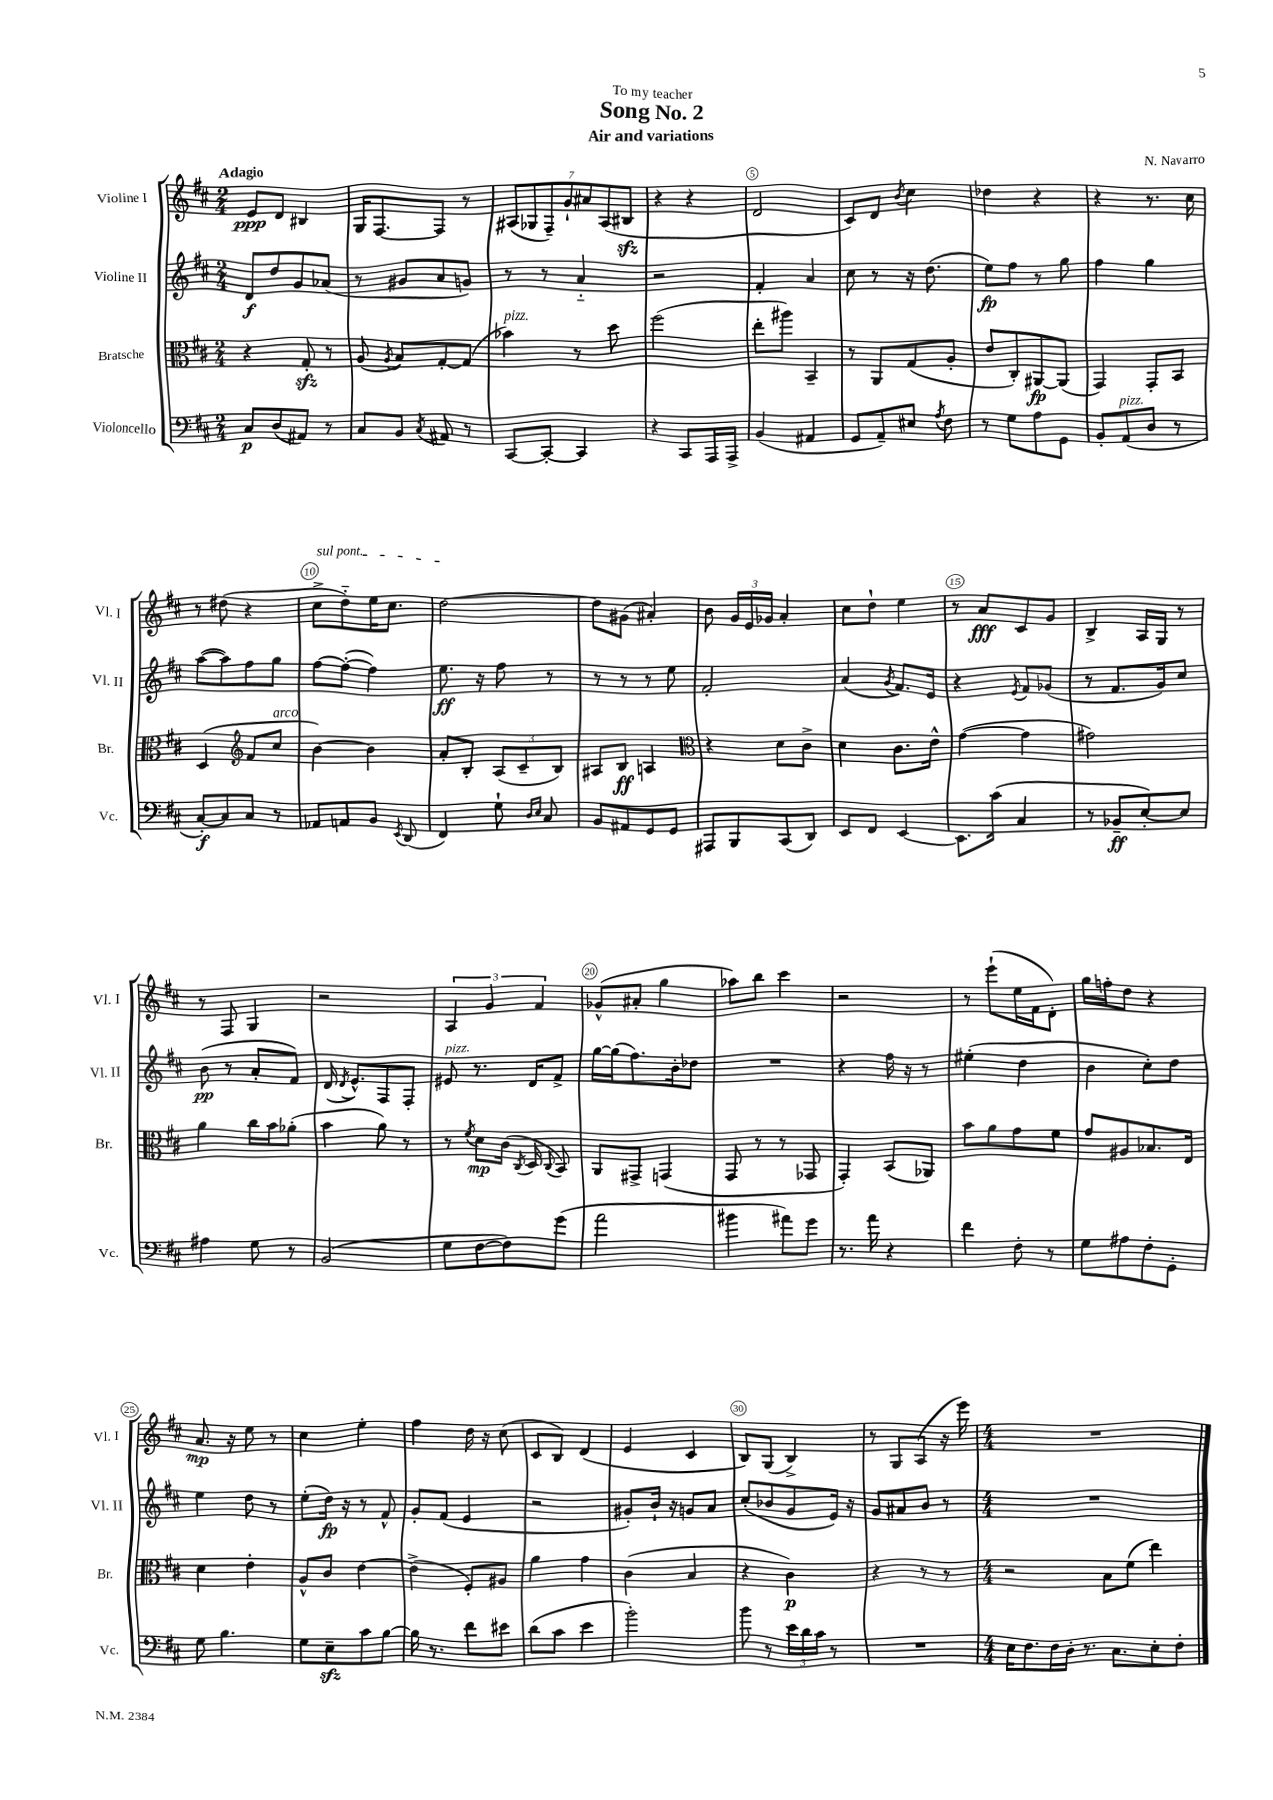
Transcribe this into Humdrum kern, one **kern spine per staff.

**kern	**kern	**kern	**kern
*staff4	*staff3	*staff2	*staff1
*clefF4	*clefC3	*clefG2	*clefG2
*k[f#c#]	*k[f#c#]	*k[f#c#]	*k[f#c#]
*M2/4	*M2/4	*M2/4	*M2/4
8C#	4r	8d	8e
(8D	.	8dd	8d
8AA#)	8G'	8g	4B#
8r	8r	(8a-	.
=	=	=	=
8C#	(8A	8r	16G
.	.	.	[8.F#
.	8qA	.	.
8BB	8B)	8g#	.
8qC#	.	.	.
8AA#	[8G'	8a	8F#]
8r	(8G]	8g)	8r
=	=	=	=
[8CC#	4b-)	8r	(14A#
.	.	.	14G-
8CC#'_	.	8r	.
.	.	.	14F#~)
.	.	.	14g`
4CC#]	8r	4a'~	.
.	.	.	14a#
.	.	.	(14A#
.	8dd	.	.
.	.	.	14B#
=	=	=	=
4r	(2ff#	2r	4r
8CC#	.	.	4r
16AAA	.	.	.
16AAA^	.	.	.
=	=	=	=
(4BB	8ee'	4f#'	2d
.	8aa#)	.	.
4AA#	4BB~	4a	.
=	=	=	=
8GG	8r	8cc#	8c#)
8AA~)	8AA	8r	8d
.	.	.	8qb
8E#	(8G	16r	4cc#
.	.	(8.dd	.
8qA	.	.	.
8F#	8A'	.	.
=	=	=	=
8r	8e	8ee)	4dd-
8G	8C#')	8ff#	.
8A	[8AA#	8r	4r
8GG	(8AA#]	8gg	.
=	=	=	=
8BB'	4GG)	4ff#	4r
(8AA	.	.	.
8D	8GG'	4gg	8.r
8r	8BB	.	.
.	.	.	16cc#
=	=	=	=
[8C#')	(4D	([8aa	8r
8C#]	.	8aa])	(8dd#
*	*clefG2	*	*
8C#	8f#	8ff#	4r
8r	8cc#	8gg	.
=	=	=	=
8AA-	[4b)	[8ff#	8cc#^
8AA	.	(8ff#'_	8dd'~)
8BB	4b]	4ff#])	16ee
.	.	.	8.cc#
8qEE	.	.	.
(8DD	.	.	.
=	=	=	=
4FF#)	8a'	8.ee	[2dd
.	8B'	.	.
.	.	16r	.
8G`	(12A	8ff#	.
.	12c#~	.	.
16qqD	.	.	.
16qqE	.	.	.
8C#	.	8r	.
.	12B)	.	.
=	=	=	=
8BB	8A#	8r	8dd]
8AA#	8B	8r	(8g#
8GG	4A	8r	4a#')
8GG	.	8ee	.
=	=	=	=
*	*clefC3	*	*
8AAA#	4r	2f#'	8b
8BBB	.	.	24g
.	.	.	24e
.	.	.	24g-
(8CC#	8d	.	4a'
8DD)	8c#^	.	.
=	=	=	=
8EE	4d	(4a	8cc#
8FF#	.	.	8dd`
.	.	8qg	.
[4EE	8.c#	8.f#)	4ee
.	16e^^	16e	.
=	=	=	=
8.EE]	([4g	4r	8r
.	.	.	8a
(16c#	.	.	.
.	.	8qe	.
4C#	4g]	8f#	8c#
.	.	(8g-	8g
=	=	=	=
8r	2g#)	8r	4B^
8BB-~	.	8.f#	.
[8E')	.	.	16A
.	.	16g)	16G
8E]	.	8cc#	8r
=	=	=	=
4A#	4a	(8b	8r
.	.	8r	8F#
8G	16cc#	8a'	4G
.	16b	.	.
8r	(8a-'	8f#)	.
=	=	=	=
(2BB	4b	(16d	2r
.	.	8qd	.
.	.	8.e^^)	.
.	8a)	8F#	.
.	8r	8F#'	.
=	=	=	=
8G	8r	8e#	6A
.	8qf#	.	.
[8F#	8d	8.r	.
.	.	.	6g
8F#])	(16c#	.	.
.	8qC#	.	.
.	16D	16d	.
.	.	.	6f#
.	8qqC#	.	.
(8g	8BB)	8f#^	.
=	=	=	=
2a	8AA	[16gg	(8g-^^
.	.	(16gg]	.
.	8GG#^	8.ff#)	8a#'
.	(4GG	.	4gg
.	.	16b'	.
.	.	8dd-	.
=	=	=	=
4b#	8GG	2r	8aa-)
.	8r	.	8bb
8a#)	8r	.	4ccc#
8g	8GG-	.	.
=	=	=	=
8.r	4GG')	4r	2r
16a	.	.	.
4r	(8BB	16ff#	.
.	.	16r	.
.	8AA-)	8r	.
=	=	=	=
4f#	8b	(4ee#'	8r
.	8a	.	(8eee`
8F#'	8g	4dd	16ee
.	.	.	16f#
8r	8f#	.	8d')
=	=	=	=
8G	8g	4b	16gg
.	.	.	16ff'
8A#	8A#	.	8dd
8F#'	8.B-	8cc#')	4r
8GG'	.	8dd	.
.	16E	.	.
=	=	=	=
8G	4d	4ee	8.a
4.B	.	.	.
.	.	.	16r
.	4e'	8dd	8ee
.	.	8r	8r
=	=	=	=
8G	8A^^	(8ee'	4cc#
8E~	8c#	16dd)	.
.	.	16r	.
8c#	[4e	8r	4ee'
[8B	.	8f#^^	.
=	=	=	=
16B]	(4e^]	8g'	4ff#
8.r	.	.	.
.	.	(8f#	.
8f#	8F#')	4e	16dd
.	.	.	16r
8e#	8A#	.	(8cc#
=	=	=	=
(8d	4a	2r	8c#
8c#	.	.	8B)
4e	4g	.	(4d
=	=	=	=
2b')	(4c#	8g#')	4e
.	.	16b`	.
.	.	16r	.
.	4B	8g	4c#
.	.	8a	.
=	=	=	=
8b	4r	(8cc#'	8B)
8r	.	8b-	(8G
24e	4c#)	8g	4B^)
24d	.	.	.
24c#	.	.	.
8r	.	16e)	.
.	.	16r	.
=	=	=	=
2r	4r	8g	8r
.	.	8a#	8G
.	8r	8b	(8A
.	8r	8r	16r
.	.	.	16eee)
=	=	=	=
*M4/4	*M4/4	*M4/4	*M4/4
16E	2r	1r	1r
8.F#	.	.	.
16F#	.	.	.
16D'	.	.	.
8.r	.	.	.
.	8B	.	.
8.C#	.	.	.
.	(8f#	.	.
8E'	4ee)	.	.
8F#'	.	.	.
==	==	==	==
*-	*-	*-	*-
